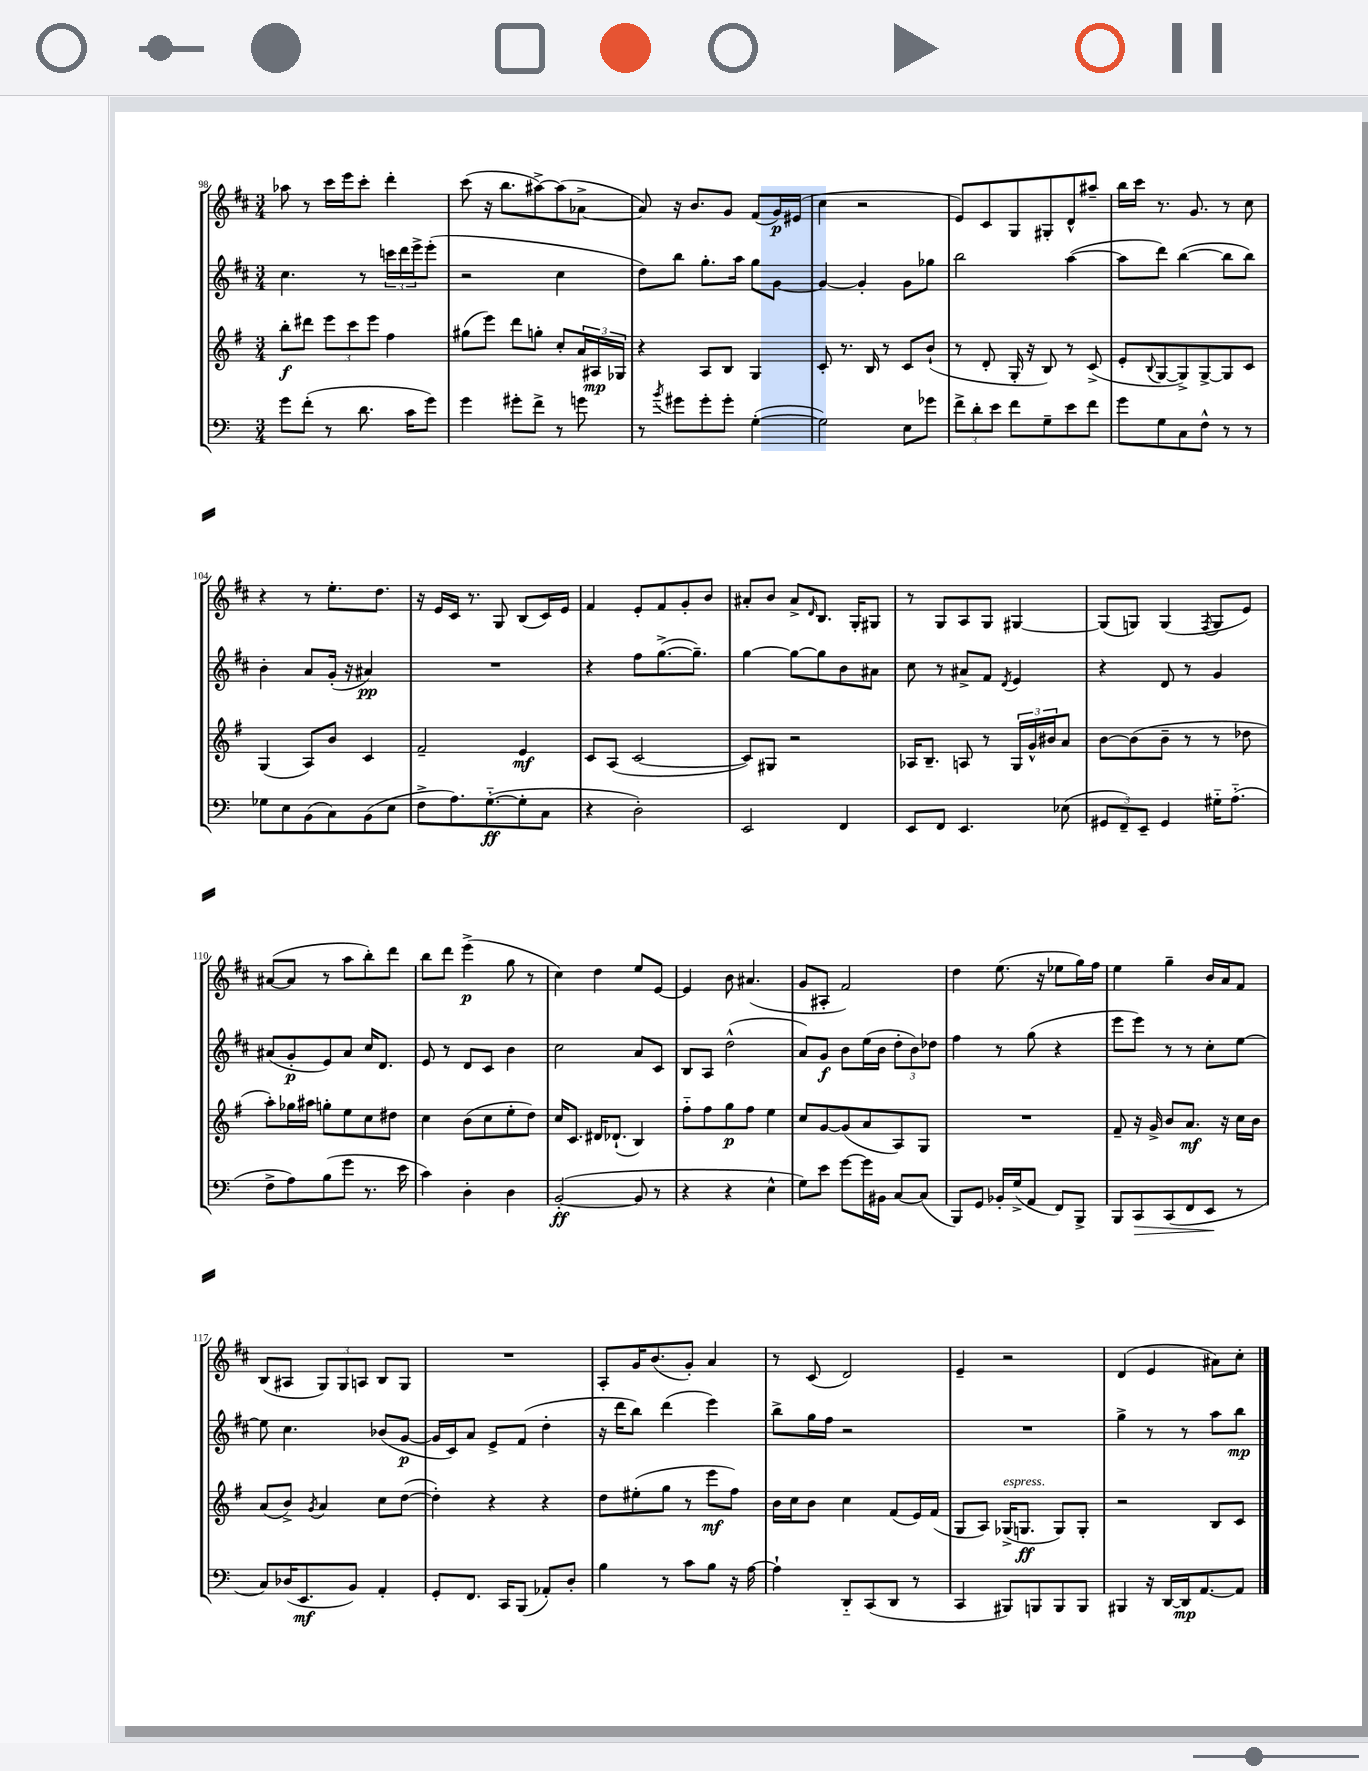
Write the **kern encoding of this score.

**kern	**dynam	**kern	**dynam	**kern	**dynam	**kern	**dynam
*part4	*part4	*part3	*part3	*part2	*part2	*part1	*part1
*staff4	*staff4	*staff3	*staff3	*staff2	*staff2	*staff1	*staff1
*clefF4	*	*clefG2	*	*clefG2	*	*clefG2	*
*k[]	*	*k[f#]	*	*k[f#c#]	*	*k[f#c#]	*
*M3/4	*	*M3/4	*	*M3/4	*	*M3/4	*
=98	=98	=98	=98	=98	=98	=98	=98
8g\L	.	8bb'\L	f	4.cc#\	.	8aa-X\	.
(8f'\J	.	8ddd#X\J	.	.	.	8r	.
8r	.	12eee\L	.	.	.	16ccc#\LL	.
.	.	.	.	.	.	16eee\J	.
.	.	12ccc\	.	.	.	.	.
8.d\	.	.	.	8r	.	8ccc#'\J	.
.	.	12eee\J	.	.	.	.	.
.	.	4ff#\	.	24cccn\LL	.	4ddd'\	.
.	.	.	.	24ddd\	.	.	.
16c\KL	.	.	.	.	.	.	.
.	.	.	.	24eee^\J	.	.	.
8g\J)	.	.	.	(8eee'\J	.	.	.
=99	=99	=99	=99	=99	=99	=99	=99
4g\	.	(8gg#X\L	.	2r	.	(8ccc#\	.
.	.	8eee\J)	.	.	.	16r	.
.	.	.	.	.	.	8.bb\L	.
8g#X'\L	.	8ddd\L	.	.	.	.	.
8f^\J	.	8ggn'\J	.	.	.	[8aa#X^\)	.
8r	.	8cc'/L	.	4cc#\	.	(8aa#\]	.
8gn\	.	24a/L	.	.	.	[8a-X^\J	.
.	.	24A#X/	mp	.	.	.	.
.	.	24G-X/JJ	.	.	.	.	.
=100	=100	=100	=100	=100	=100	=100	=100
8r	.	4r	.	8dd\L)	.	8a-/])	.
8qb/	.	.	.	.	.	.	.
8g#X\L	.	.	.	8bb\J	.	16r	.
.	.	.	.	.	.	8.b/L	.
8g#'\	.	8A/L	.	8.gg'\L	.	.	.
8g#'\J	.	8B/J	.	.	.	8g/J	.
.	.	.	.	16aa\Jk	.	.	.
([4G'\	.	4G/	.	8gg\L	.	(8f#/L	.
.	.	.	.	[8g\J	.	16g/L)	p
.	.	.	.	.	.	(16e#X/JJ	.
=101	=101	=101	=101	=101	=101	=101	=101
2G\])	.	8c'/	.	4g/_	.	4cc#\	.
.	.	8.r	.	.	.	.	.
.	.	.	.	4g'/]	.	2r	.
.	.	16B/	.	.	.	.	.
.	.	8r	.	.	.	.	.
8E\L	.	8c/L	.	8g\L	.	.	.
8g-X\J	.	(8b`/J	.	8gg-X\J	.	.	.
=102	=102	=102	=102	=102	=102	=102	=102
12f^\L	.	8r	.	2bb\	.	8e/L)	.
12d'\	.	.	.	.	.	.	.
.	.	8d'/	.	.	.	8c#/	.
12e\J	.	.	.	.	.	.	.
8f\L	.	16G'/	.	.	.	8G/	.
.	.	16r	.	.	.	.	.
8G~\	.	8B/)	.	.	.	8G#X'/	.
8e\	.	8r	.	([4aa\	.	8d^^/	.
8f\J	.	(8c^/	.	.	.	8aa#X~/J	.
=103	=103	=103	=103	=103	=103	=103	=103
8g\L	.	8e'/L	.	8aa\L]	.	16bb\LL	.
.	.	.	.	.	.	16ccc#\JJ	.
.	.	8qqB/	.	.	.	.	.
8G\	.	[8G/	.	8ddd\J)	.	8.r	.
8C\	.	8G^/])	.	([4bb\	.	.	.
.	.	.	.	.	.	8.g/	.
8F^^\J	.	[8G^/	.	.	.	.	.
8r	.	8G/]	.	8bb\L]	.	8r	.
8r	.	8c/J	.	8bb\J)	.	8cc#\	.
!!LO:LB:g=z
=104	=104	=104	=104	=104	=104	=104	=104
8G-X\L	.	(4G/	.	4b'\	.	4r	.
8E\	.	.	.	.	.	.	.
(8BB\	.	8A/L)	.	8a/L	.	8r	.
8C\)	.	8b/J	.	(16g'/Jk	.	8.ee'\L	.
.	.	.	.	16r	.	.	.
(8BB\	.	4c/	.	4a#X/)	pp	.	.
.	.	.	.	.	.	8.dd\J	.
8E\J	.	.	.	.	.	.	.
=105	=105	=105	=105	=105	=105	=105	=105
8F^\L	.	2f#~/	.	2.r	.	16r	.
.	.	.	.	.	.	16e/LL	.
8.A\)	.	.	.	.	.	16c#/JJ	.
.	.	.	.	.	.	8.r	.
([8.G\	ff	.	.	.	.	.	.
.	.	.	.	.	.	8G/	.
8G'\]	.	4e/	mf	.	.	(8B/L	.
8C\J	.	.	.	.	.	16c#/L)	.
.	.	.	.	.	.	16e/JJ	.
=106	=106	=106	=106	=106	=106	=106	=106
4r	.	8c/L	.	4r	.	4f#/	.
.	.	(8A/J	.	.	.	.	.
2D'\)	.	[2c/	.	8ff#\L	.	8e'/L	.
.	.	.	.	([8.gg^\	.	8f#/	.
.	.	.	.	.	.	8g'/	.
.	.	.	.	8.gg~\J])	.	.	.
.	.	.	.	.	.	8b/J	.
=107	=107	=107	=107	=107	=107	=107	=107
2EE/	.	8c/L])	.	[4gg\	.	8a#X'/L	.
.	.	8G#X/J	.	.	.	8b/J	.
.	.	2r	.	8gg\L_	.	8a#^/L	.
.	.	.	.	.	.	16qqd/	.
.	.	.	.	8gg\]	.	8.B/J	.
4FF/	.	.	.	8b\	.	.	.
.	.	.	.	.	.	16G'/KL	.
.	.	.	.	8a#X\J	.	8G#X/J	.
=108	=108	=108	=108	=108	=108	=108	=108
8EE/L	.	16A-X/KL	.	8cc#\	.	8r	.
.	.	8.B~/J	.	.	.	.	.
8FF/J	.	.	.	8r	.	8G/L	.
4.EE/	.	8An/	.	8a#X^/L	.	8A/	.
.	.	8r	.	8f#/J	.	8G/J	.
.	.	.	.	8qd/	.	.	.
.	.	24G/LL	.	4e/	.	[4G#X/	.
.	.	24g^^/	.	.	.	.	.
.	.	24b#X/J	.	.	.	.	.
(8E-X\	.	8a/J	.	.	.	.	.
=109	=109	=109	=109	=109	=109	=109	=109
12GG#X/L	.	[8b\L	.	4r	.	(8G#/L]	.
12FF~/)	.	.	.	.	.	.	.
.	.	(8b\]	.	.	.	8Gn/J)	.
12EE~/J	.	.	.	.	.	.	.
4GG#/	.	8b~\J	.	8d/	.	(4G/	.
.	.	8r	.	8r	.	.	.
.	.	.	.	.	.	8qF#/	.
16G#X\KL	.	8r	.	4g/	.	8G/L	.
(8.A\J	.	.	.	.	.	.	.
.	.	8dd-X\	.	.	.	8e/J)	.
!!LO:LB:g=z
=110	=110	=110	=110	=110	=110	=110	=110
8F^\L	.	8aa'\L)	.	(8a#X/L	.	([8a#X/L	.
8A\)	.	16gg-X\L	.	8g'/	p	8a#/J]	.
.	.	16aa#X\JJ	.	.	.	.	.
(8B\	.	8ggn'\L	.	8e/)	.	8r	.
8g\J	.	8ee\	.	8a#/J	.	8aa\L	.
8.r	.	8cc\	.	16cc#/KL	.	8bb'\)	.
.	.	.	.	8.d/J	.	.	.
.	.	8dd#X\J	.	.	.	8ddd\J	.
16e\	.	.	.	.	.	.	.
=111	=111	=111	=111	=111	=111	=111	=111
4c\)	.	4cc\	.	8e/	.	8bb\L	.
.	.	.	.	8r	.	8ddd\J	.
4D'\	.	(8b\L	.	8d/L	.	(4eee^\	p
.	.	8cc\	.	8c#/J	.	.	.
4D\	.	8ee'\	.	4b\	.	8gg\	.
.	.	8dd\J)	.	.	.	8r	.
=112	=112	=112	=112	=112	=112	=112	=112
([2BB'/	ff	16cc/KL	.	2cc#\	.	4cc#\)	.
.	.	8.c/J	.	.	.	.	.
.	.	16d#X/KL	.	.	.	4dd\	.
.	.	(8.d-X`/J	.	.	.	.	.
8BB/]	.	4B/)	.	8a/L	.	8ee/L	.
8r	.	.	.	8c#/J	.	[8e/J	.
=113	=113	=113	=113	=113	=113	=113	=113
4r	.	8ff#\L	.	8B/L	.	4e/]	.
.	.	8ff#\	.	8A/J	.	.	.
4r	.	8gg\	p	(2dd^^\	.	8b\	.
.	.	8ff#\J	.	.	.	(4.a#X/	.
4E^^\	.	4ee\	.	.	.	.	.
=114	=114	=114	=114	=114	=114	=114	=114
8G\L)	.	8cc/L	.	8a/L)	.	8g/L	.
8e\J	.	[8g/	.	8g/J	f	8A#X'/J	.
[8g\L	.	(8g/]	.	8b\L	.	2f#/)	.
16g\L]	.	8a/	.	(16ee\L	.	.	.
16BB#X\JJ	.	.	.	16b\JJ	.	.	.
[8C/L	.	8A/)	.	12dd'\L	.	.	.
.	.	.	.	12b\)	.	.	.
(8C/J]	.	8G/J	.	.	.	.	.
.	.	.	.	12dd-X\J	.	.	.
=115	=115	=115	=115	=115	=115	=115	=115
8BBB/L)	.	2.r	.	4ff#\	.	4dd\	.
8GG/J	.	.	.	.	.	.	.
16BB-X'/LL	.	.	.	8r	.	(8.ee\	.
(16G^/J	.	.	.	.	.	.	.
8AA/J	.	.	.	(8gg\	.	.	.
.	.	.	.	.	.	16r	.
8FF/L)	.	.	.	4r	.	8ee-X\L	.
8BBB^/J	.	.	.	.	.	16gg\L)	.
.	.	.	.	.	.	16ff#\JJ	.
=116	=116	=116	=116	=116	=116	=116	=116
8BBB/L	.	8f#~/	.	8eee\L	.	4ee\	.
!	!LO:HP:b	!	!	!	!	!	!
8CC/	>	16r	.	8eee\J)	.	.	.
.	.	16g^/	.	.	.	.	.
(8CC/	.	8b/L	.	8r	.	4gg~\	.
8FF/	.	8.a/J	mf	8r	.	.	.
8EE/J	.	.	.	8cc#'\L	.	16b/LL	.
.	.	16r	.	.	.	16a/J	.
8r	]	16cc\LL	.	[8ee\J	.	8f#/J	.
.	.	16b\JJ	.	.	.	.	.
!!LO:LB:g=z
=117	=117	=117	=117	=117	=117	=117	=117
8C/L)	.	(8a/L	.	8ee\]	.	(8B/L	.
(16D-X/K	.	8b^/J)	.	4.cc#\	.	8A#X/J	.
8.EE/	mf	.	.	.	.	.	.
.	.	8qg/	.	.	.	.	.
.	.	4a/	.	.	.	12G/L)	.
.	.	.	.	.	.	12G/	.
8BB/J)	.	.	.	.	.	.	.
.	.	.	.	.	.	12An/J	.
4AA'/	.	8cc\L	.	(8b-X/L	.	8B/L	.
.	.	([8dd\J	.	[8g/J	p	8G/J	.
=118	=118	=118	=118	=118	=118	=118	=118
8GG'/L	.	4dd'\])	.	16g/LL]	.	2.r	.
.	.	.	.	16c#/J)	.	.	.
8.FF/J	.	.	.	8a/J	.	.	.
.	.	4r	.	8e^/L	.	.	.
16CC/KL	.	.	.	.	.	.	.
(8BBB/J	.	.	.	(8f#/J	.	.	.
8AA-X'/L)	.	4r	.	4dd'\	.	.	.
8D'/J	.	.	.	.	.	.	.
=119	=119	=119	=119	=119	=119	=119	=119
4B\	.	8dd\L	.	16r	.	8A'/L	.
.	.	.	.	16ddd\KL	.	.	.
.	.	(8ee#X'\	.	8bb\J)	.	16g/K	.
.	.	.	.	.	.	(8.b/	.
8r	.	8gg\J	.	(4ddd\	.	.	.
8c\L	.	8r	.	.	.	8g'/J)	.
8B\J	.	8eee\L	mf	4eee\)	.	4a/	.
16r	.	8ff#\J)	.	.	.	.	.
[16A\	.	.	.	.	.	.	.
=120	=120	=120	=120	=120	=120	=120	=120
4A`\]	.	16b\LL	.	8bb^\L	.	8r	.
.	.	16cc\J	.	.	.	.	.
.	.	8b\J	.	16gg\L	.	(8c#/	.
.	.	.	.	16ff#\JJ	.	.	.
8DD/L	.	4cc\	.	2r	.	2d/)	.
(8CC/	.	.	.	.	.	.	.
8DD/J	.	(8f#/L	.	.	.	.	.
8r	.	16e/L)	.	.	.	.	.
.	.	(16f#/JJ	.	.	.	.	.
=121	=121	=121	=121	=121	=121	=121	=121
4CC/	.	8G/L	.	2.r	.	4e~/	.
.	.	8A/J)	.	.	.	.	.
!	!	!LO:TX:a:i:t=espress.	!	!	!	!	!
8BBB#X/L)	.	(16G-X^/KL	.	.	.	2r	.
.	.	8.Gn/J	ff	.	.	.	.
8BBBn/	.	.	.	.	.	.	.
8BBB/	.	8G/L)	.	.	.	.	.
8BBB/J	.	8G'/J	.	.	.	.	.
=122	=122	=122	=122	=122	=122	=122	=122
4BBB#X/	.	2r	.	4gg^\	.	(4d/	.
16r	.	.	.	8r	.	4e/	.
[16DD/LL	.	.	.	.	.	.	.
16DD/J]	mp	.	.	8r	.	.	.
[8.AA/	.	.	.	.	.	.	.
.	.	8B/L	.	8aa\L	.	8a#X\L)	.
8AA/J]	.	8c/J	.	8bb\J	mp	8cc#'\J	.
==	==	==	==	==	==	==	==
*-	*-	*-	*-	*-	*-	*-	*-
